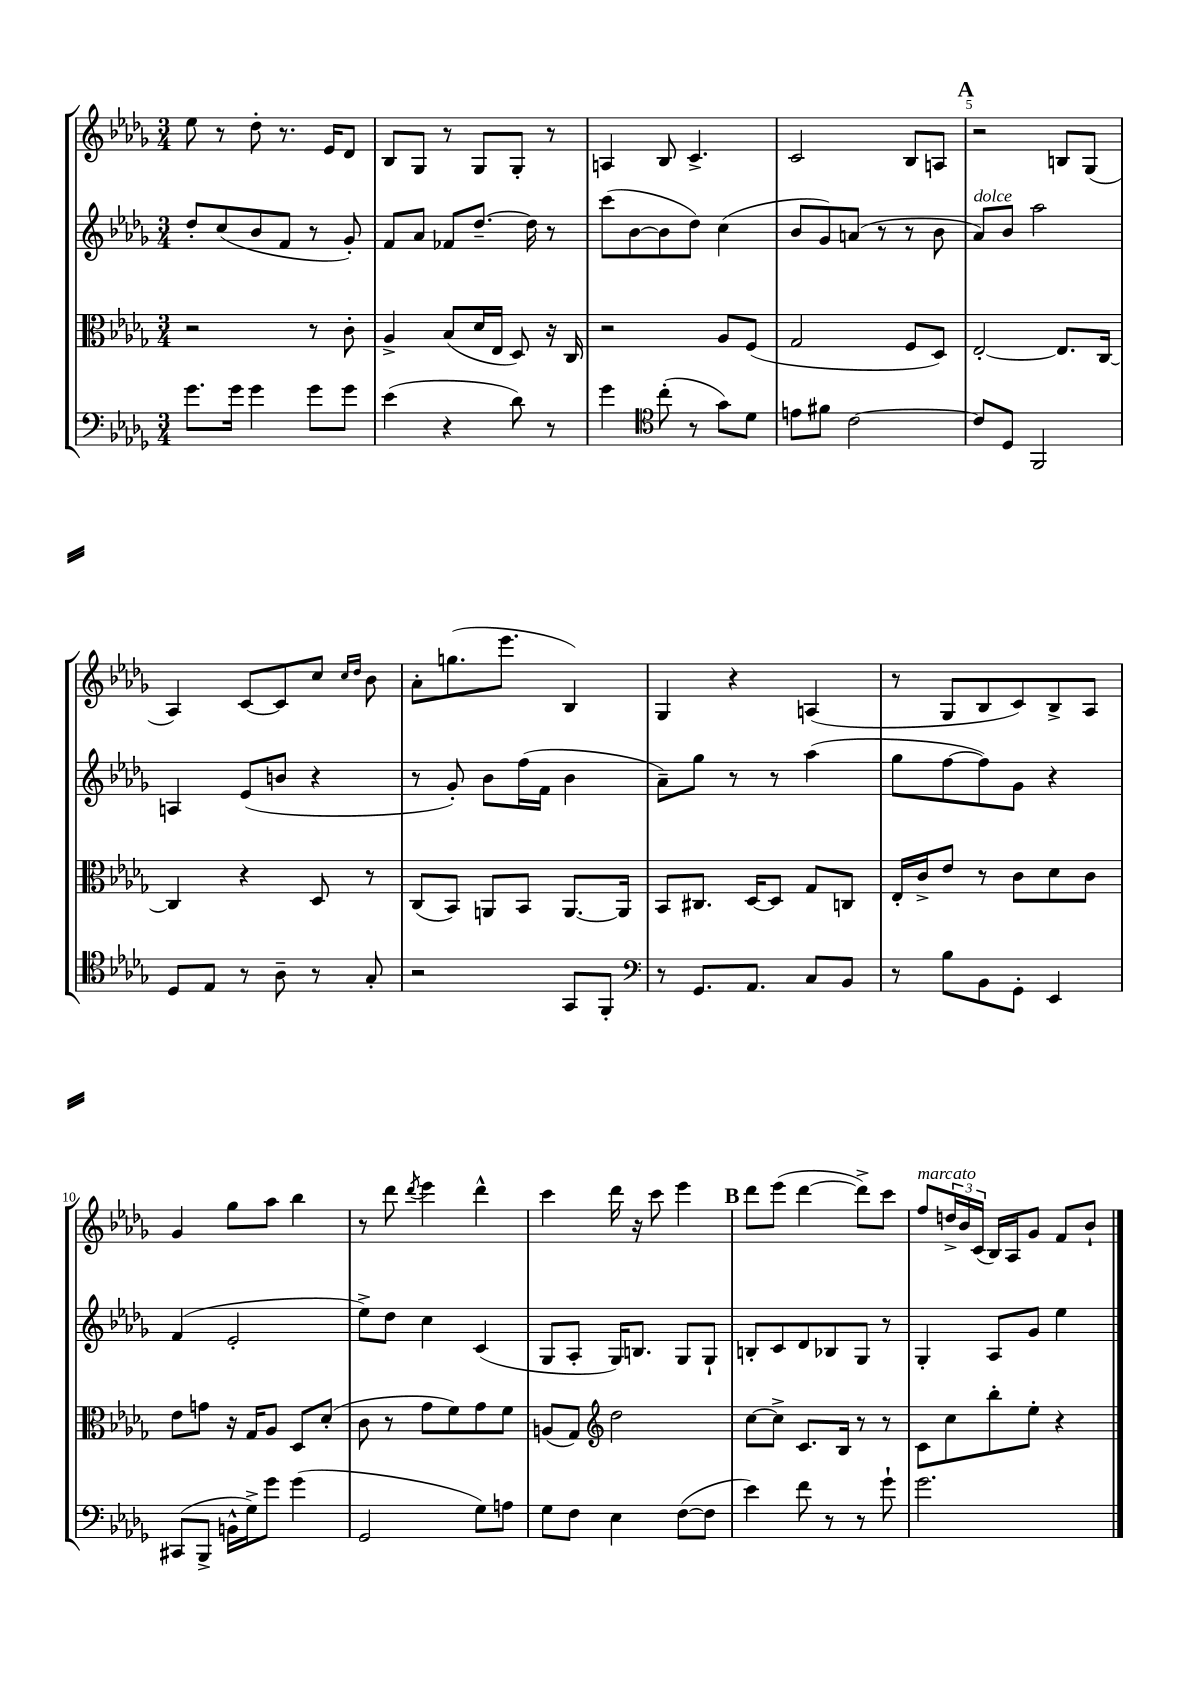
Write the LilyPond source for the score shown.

<<
\new StaffGroup <<
\new Staff = "s0" {
    \clef treble \key des \major \numericTimeSignature \time 3/4
    ees''8 r8 des''8-. r8. ees'16 des'8 |
    bes8 ges8 r8 ges8 ges8-. r8 |
    a4 bes8 c'4.-> |
    c'2 bes8 a8 |
    \mark \markup { \bold "A" } r2 b8 ges8( |
    aes4) c'8~ c'8 c''8 \grace { c''16 des''16 } bes'8 |
    aes'8-. g''8.( ees'''8. bes4) |
    ges4 r4 a4( |
    r8 ges8 bes8 c'8) bes8-> aes8 |
    ges'4 ges''8 aes''8 bes''4 |
    r8 des'''8 \acciaccatura { des'''8 } ees'''4 des'''4-^ |
    c'''4 des'''16 r16 c'''8 ees'''4 |
    \mark \markup { \bold "B" } des'''8 ees'''8( des'''4~ des'''8->) c'''8 |
    f''8^\markup { \italic "marcato" } \tuplet 3/2 { d''16-> bes'16 c'16( } bes16) aes16 ges'8 f'8 bes'8-! \bar "|." |
}
\new Staff = "s1" {
    \clef treble \key des \major \numericTimeSignature \time 3/4
    des''8-. c''8( bes'8 f'8 r8 ges'8-.) |
    f'8 aes'8 fes'8 des''8.~-- des''16 r8 |
    c'''8( bes'8~ bes'8 des''8) c''4( |
    bes'8 ges'8) a'8( r8 r8 bes'8 |
    \mark \markup { \bold "A" } aes'8^\markup { \italic "dolce" }) bes'8 aes''2 |
    a4 ees'8( b'8 r4 |
    r8 ges'8-.) bes'8 f''16( f'16 bes'4 |
    aes'8--) ges''8 r8 r8 aes''4( |
    ges''8 f''8~ f''8) ges'8 r4 |
    f'4( ees'2-. |
    ees''8->) des''8 c''4 c'4( |
    ges8 aes8-. ges16) b8. ges8 ges8-! |
    \mark \markup { \bold "B" } b8-. c'8 des'8 bes8 ges8 r8 |
    ges4-. aes8 ges'8 ees''4 \bar "|." |
}
\new Staff = "s2" {
    \clef alto \key des \major \numericTimeSignature \time 3/4
    r2 r8 c'8-. |
    aes4-> bes8( des'16 ees16 des8) r16 c16 |
    r2 aes8 f8( |
    ges2 f8 des8) |
    \mark \markup { \bold "A" } ees2~-. ees8. c16~ |
    c4 r4 des8 r8 |
    c8( bes,8) a,8 bes,8 a,8.~ a,16 |
    bes,8 cis8. des16~ des8 ges8 c8 |
    ees16-. c'16-> ees'8 r8 c'8 des'8 c'8 |
    ees'8 g'8 r16 ges16 aes8 des8 des'8-.( |
    c'8 r8 ges'8 f'8) ges'8 f'8 |
    a8( ges8) \clef treble des''2 |
    \mark \markup { \bold "B" } c''8~ c''8-> c'8. bes16 r8 r8 |
    c'8 c''8 bes''8-. ees''8-. r4 \bar "|." |
}
\new Staff = "s3" {
    \clef bass \key des \major \numericTimeSignature \time 3/4
    ges'8. ges'16 ges'4 ges'8 ges'8 |
    ees'4( r4 des'8) r8 |
    ges'4 \clef tenor c''8-.( r8 ges'8) des'8 |
    e'8 fis'8 c'2~ |
    \mark \markup { \bold "A" } c'8 des8 f,2 |
    des8 ees8 r8 aes8-- r8 ges8-. |
    r2 ges,8 f,8-. |
    \clef bass r8 ges,8. aes,8. c8 bes,8 |
    r8 bes8 bes,8 ges,8-. ees,4 |
    cis,8( bes,,8-> b,16-^ ges16->) ges'8 ges'4( |
    ges,2 ges8) a8 |
    ges8 f8 ees4 f8~( f8 |
    \mark \markup { \bold "B" } ees'4) f'8 r8 r8 ges'8-! |
    ges'2. \bar "|." |
}
>>
>>
\layout { \context { \Score \override BarNumber.break-visibility = ##(#f #t #t) barNumberVisibility = #(every-nth-bar-number-visible 5) } }
